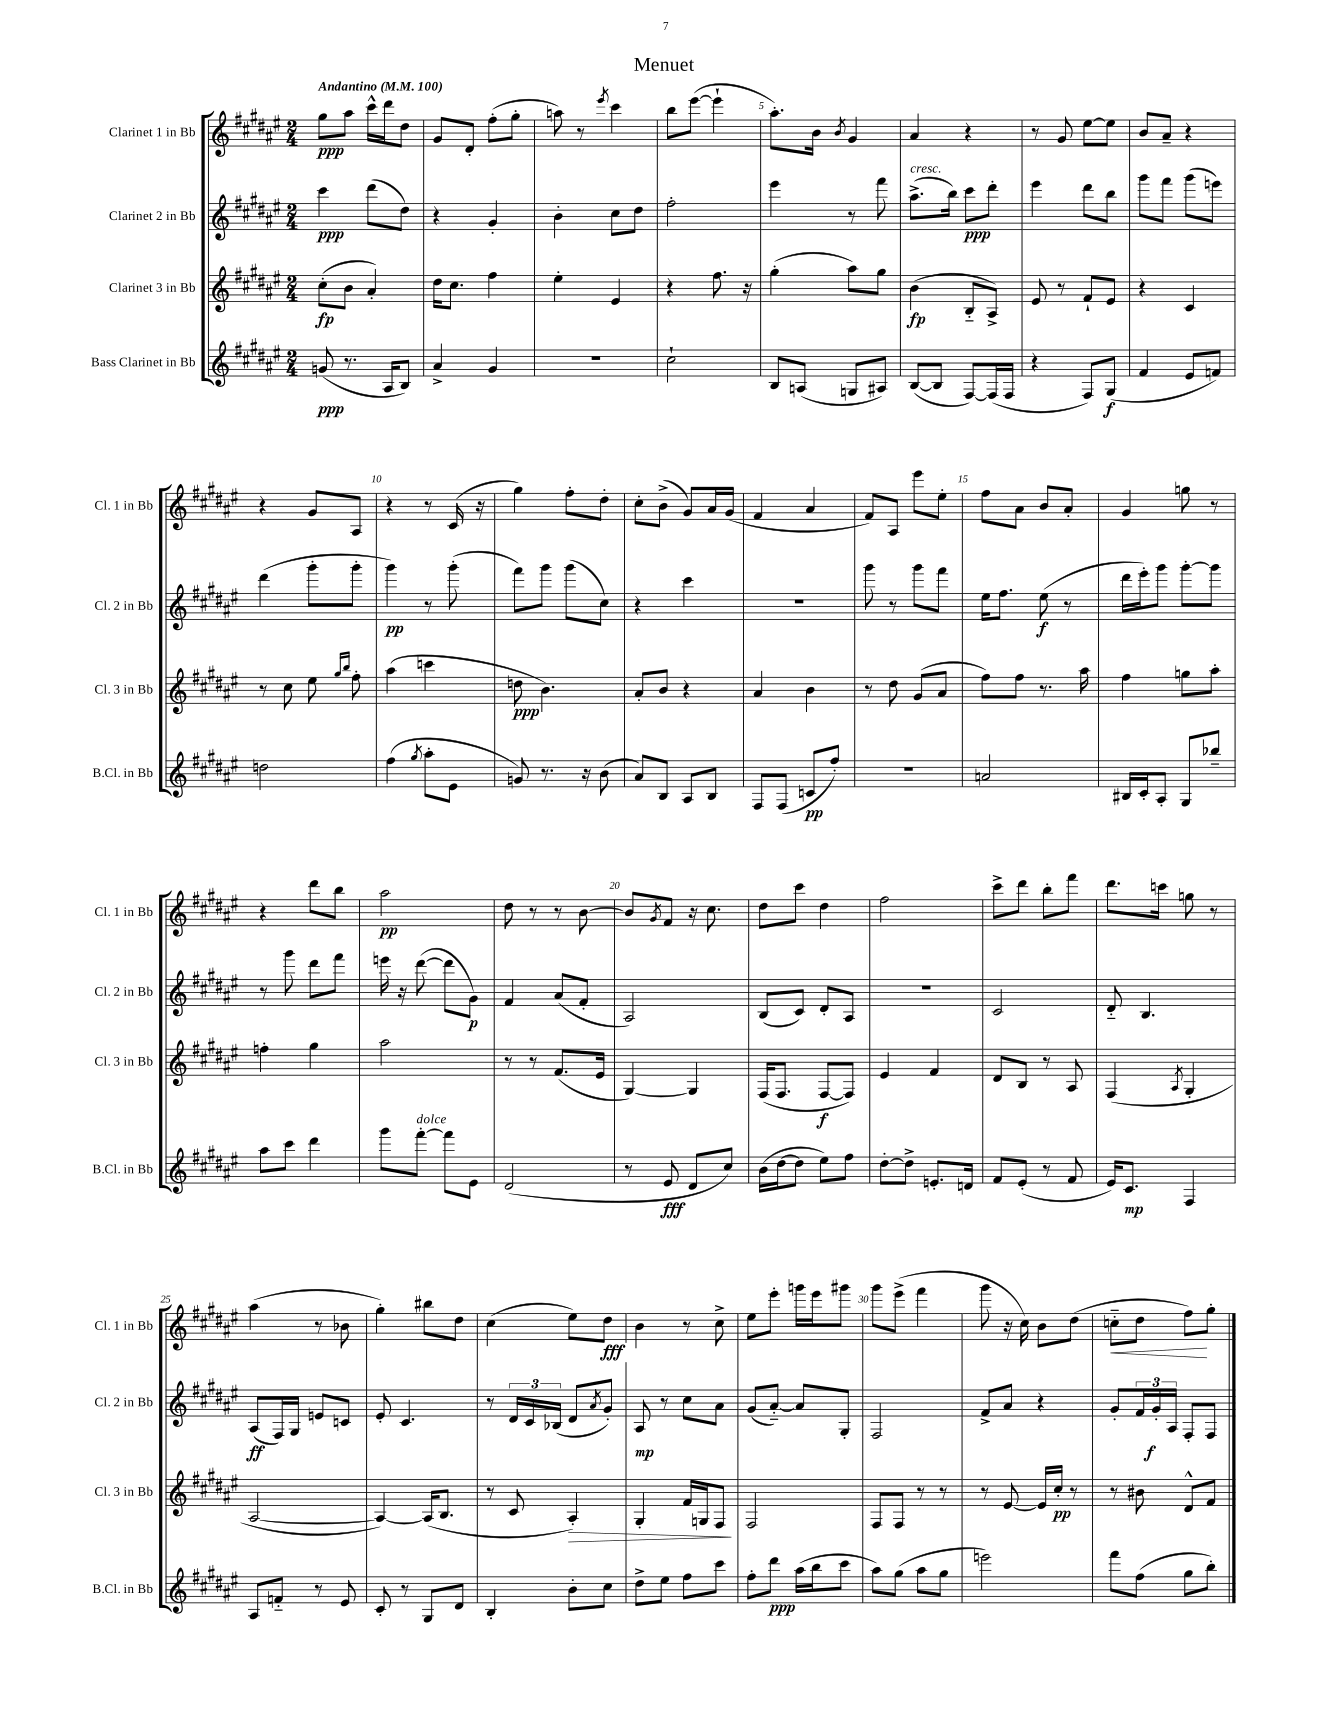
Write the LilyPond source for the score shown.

\header { title = "Menuet" }
<<
\new StaffGroup <<
\new Staff = "s0" \with { instrumentName = "Clarinet 1 in Bb" shortInstrumentName = "Cl. 1 in Bb" } {
    \clef treble \key fis \major \numericTimeSignature \time 2/4 \tempo "Andantino" 4 = 100
    gis''8\ppp ais''8 cis'''16-^ dis'''16 dis''8 |
    gis'8 dis'8-. fis''8-.( gis''8-. |
    a''8) r8 \acciaccatura { eis'''8 } cis'''4 |
    b''8 eis'''8~( eis'''4-! |
    ais''8.-.) b'16 \acciaccatura { b'8 } gis'4 |
    ais'4 r4 |
    r8 gis'8 eis''8~ eis''8 |
    b'8 ais'8-- r4 |
    r4 gis'8 ais8 |
    r4 r8 cis'16( r16 |
    gis''4) fis''8-. dis''8-. |
    cis''8-. b'8->( gis'8) ais'16 gis'16( |
    fis'4 ais'4 |
    fis'8) ais8 eis'''8 eis''8-. |
    fis''8 ais'8 b'8 ais'8-. |
    gis'4 g''8 r8 |
    r4 dis'''8 b''8 |
    ais''2\pp |
    dis''8 r8 r8 b'8~ |
    b'8 \acciaccatura { gis'8 } fis'8 r16 cis''8. |
    dis''8 cis'''8 dis''4 |
    fis''2 |
    cis'''8-> dis'''8 b''8-. fis'''8 |
    dis'''8. c'''16 g''8 r8 |
    ais''4( r8 bes'8 |
    gis''4-.) bis''8 dis''8 |
    cis''4( eis''8) dis''8\fff |
    b'4 r8 cis''8-> |
    eis''8 eis'''8-. g'''16 eis'''16 gis'''8 |
    gis'''8 eis'''8->( fis'''4 |
    gis'''8 r16 cis''16) b'8 dis''8( |
    c''8-_\< dis''8 fis''8\!) gis''8-. \bar "|." |
}
\new Staff = "s1" \with { instrumentName = "Clarinet 2 in Bb" shortInstrumentName = "Cl. 2 in Bb" } {
    \clef treble \key fis \major \numericTimeSignature \time 2/4
    cis'''4\ppp dis'''8( dis''8) |
    r4 gis'4-. |
    b'4-. cis''8 dis''8 |
    fis''2-. |
    eis'''4 r8 fis'''8 |
    ais''8.->^\markup { \italic "cresc." }( b''16) cis'''8\ppp dis'''8-. |
    eis'''4 dis'''8 b''8 |
    gis'''8 fis'''8 gis'''8( e'''8) |
    dis'''4( gis'''8-. gis'''8-. |
    gis'''4\pp) r8 gis'''8-.( |
    fis'''8) gis'''8 gis'''8( cis''8) |
    r4 cis'''4 |
    r2 |
    gis'''8 r8 gis'''8 fis'''8 |
    eis''16 fis''8. eis''8\f( r8 |
    dis'''16 eis'''16-.) gis'''8 gis'''8~-. gis'''8 |
    r8 gis'''8 dis'''8 fis'''8 |
    e'''16 r16 dis'''8~( dis'''8 gis'8\p) |
    fis'4 ais'8( fis'8-. |
    ais2) |
    b8( cis'8) dis'8-. ais8 |
    R2 |
    cis'2 |
    dis'8-_ b4. |
    ais8\ff( fis16) gis16 e'8 c'8 |
    eis'8-. cis'4. |
    r8 \tuplet 3/2 { dis'16 cis'16 bes16( } dis'8 \acciaccatura { ais'8 } gis'8-.) |
    ais8\mp r8 cis''8 ais'8 |
    gis'8( ais'8~-_) ais'8 gis8-. |
    fis2 |
    fis'8-> ais'8 r4 |
    gis'8-. \tuplet 3/2 { fis'16 gis'16-.\f ais16 } fis8-. fis8 \bar "|." |
}
\new Staff = "s2" \with { instrumentName = "Clarinet 3 in Bb" shortInstrumentName = "Cl. 3 in Bb" } {
    \clef treble \key fis \major \numericTimeSignature \time 2/4
    cis''8-.\fp( b'8 ais'4-.) |
    dis''16 cis''8. fis''4 |
    eis''4-. eis'4 |
    r4 fis''8. r16 |
    gis''4-.( ais''8) gis''8 |
    b'4\fp( b8-_ ais8->) |
    eis'8 r8 fis'8-! eis'8 |
    r4 cis'4 |
    r8 cis''8 eis''8 \grace { gis''16 b''16 } fis''8-. |
    ais''4( c'''4 |
    d''8\ppp b'4.) |
    ais'8-. b'8 r4 |
    ais'4 b'4 |
    r8 dis''8 gis'8( ais'8 |
    fis''8) fis''8 r8. ais''16 |
    fis''4 g''8 ais''8-. |
    f''4-. gis''4 |
    ais''2 |
    r8 r8 fis'8.( eis'16 |
    gis4~) gis4 |
    fis16( fis8. fis8~\f fis8) |
    eis'4 fis'4 |
    dis'8 b8 r8 ais8 |
    fis4( \acciaccatura { ais8 } gis4-. |
    ais2~ |
    ais4~) ais16( b8. |
    r8 cis'8 ais4-.\>) |
    gis4-. fis'16 g16 fis8\! |
    fis2 |
    fis8 fis8 r8 r8 |
    r8 eis'8~ eis'16 cis''16-.\pp r8 |
    r8 bis'8 dis'8-^ fis'8 \bar "|." |
}
\new Staff = "s3" \with { instrumentName = "Bass Clarinet in Bb" shortInstrumentName = "B.Cl. in Bb" } {
    \clef treble \key fis \major \numericTimeSignature \time 2/4
    g'8\ppp( r8. ais16 b8) |
    ais'4-> gis'4 |
    r2 |
    cis''2-! |
    b8 a8( g8 ais8) |
    b8~( b8 fis8~) fis16( fis16 |
    r4 fis8) gis8\f( |
    fis'4 eis'8 f'8) |
    d''2 |
    fis''4( \acciaccatura { gis''8 } ais''8-. eis'8 |
    g'8) r8. r16 b'8( |
    ais'8) b8 ais8 b8 |
    fis8 fis8( c'8\pp fis''8-.) |
    r2 |
    a'2 |
    bis16 cis'16-. ais8-. gis8 bes''8-- |
    ais''8 cis'''8 dis'''4 |
    gis'''8 fis'''8~-.^\markup { \italic "dolce" } fis'''8 eis'8 |
    dis'2( |
    r8 eis'8\fff dis'8 cis''8) |
    b'16( dis''16~ dis''8 eis''8) fis''8 |
    dis''8~-. dis''8-> e'8.-. d'16 |
    fis'8 eis'8-.( r8 fis'8 |
    eis'16) cis'8.\mp fis4 |
    ais8 f'8-_ r8 eis'8 |
    cis'8-. r8 gis8 dis'8 |
    b4-. b'8-. cis''8 |
    dis''8-> eis''8 fis''8 cis'''8 |
    fis''8-. dis'''8\ppp ais''16( b''16 cis'''8 |
    ais''8) gis''8( ais''8 gis''8 |
    e'''2) |
    fis'''8 fis''8( gis''8 b''8-.) \bar "|." |
}
>>
>>
\layout { \context { \Score \override BarNumber.break-visibility = ##(#f #t #t) barNumberVisibility = #(every-nth-bar-number-visible 5) } }
